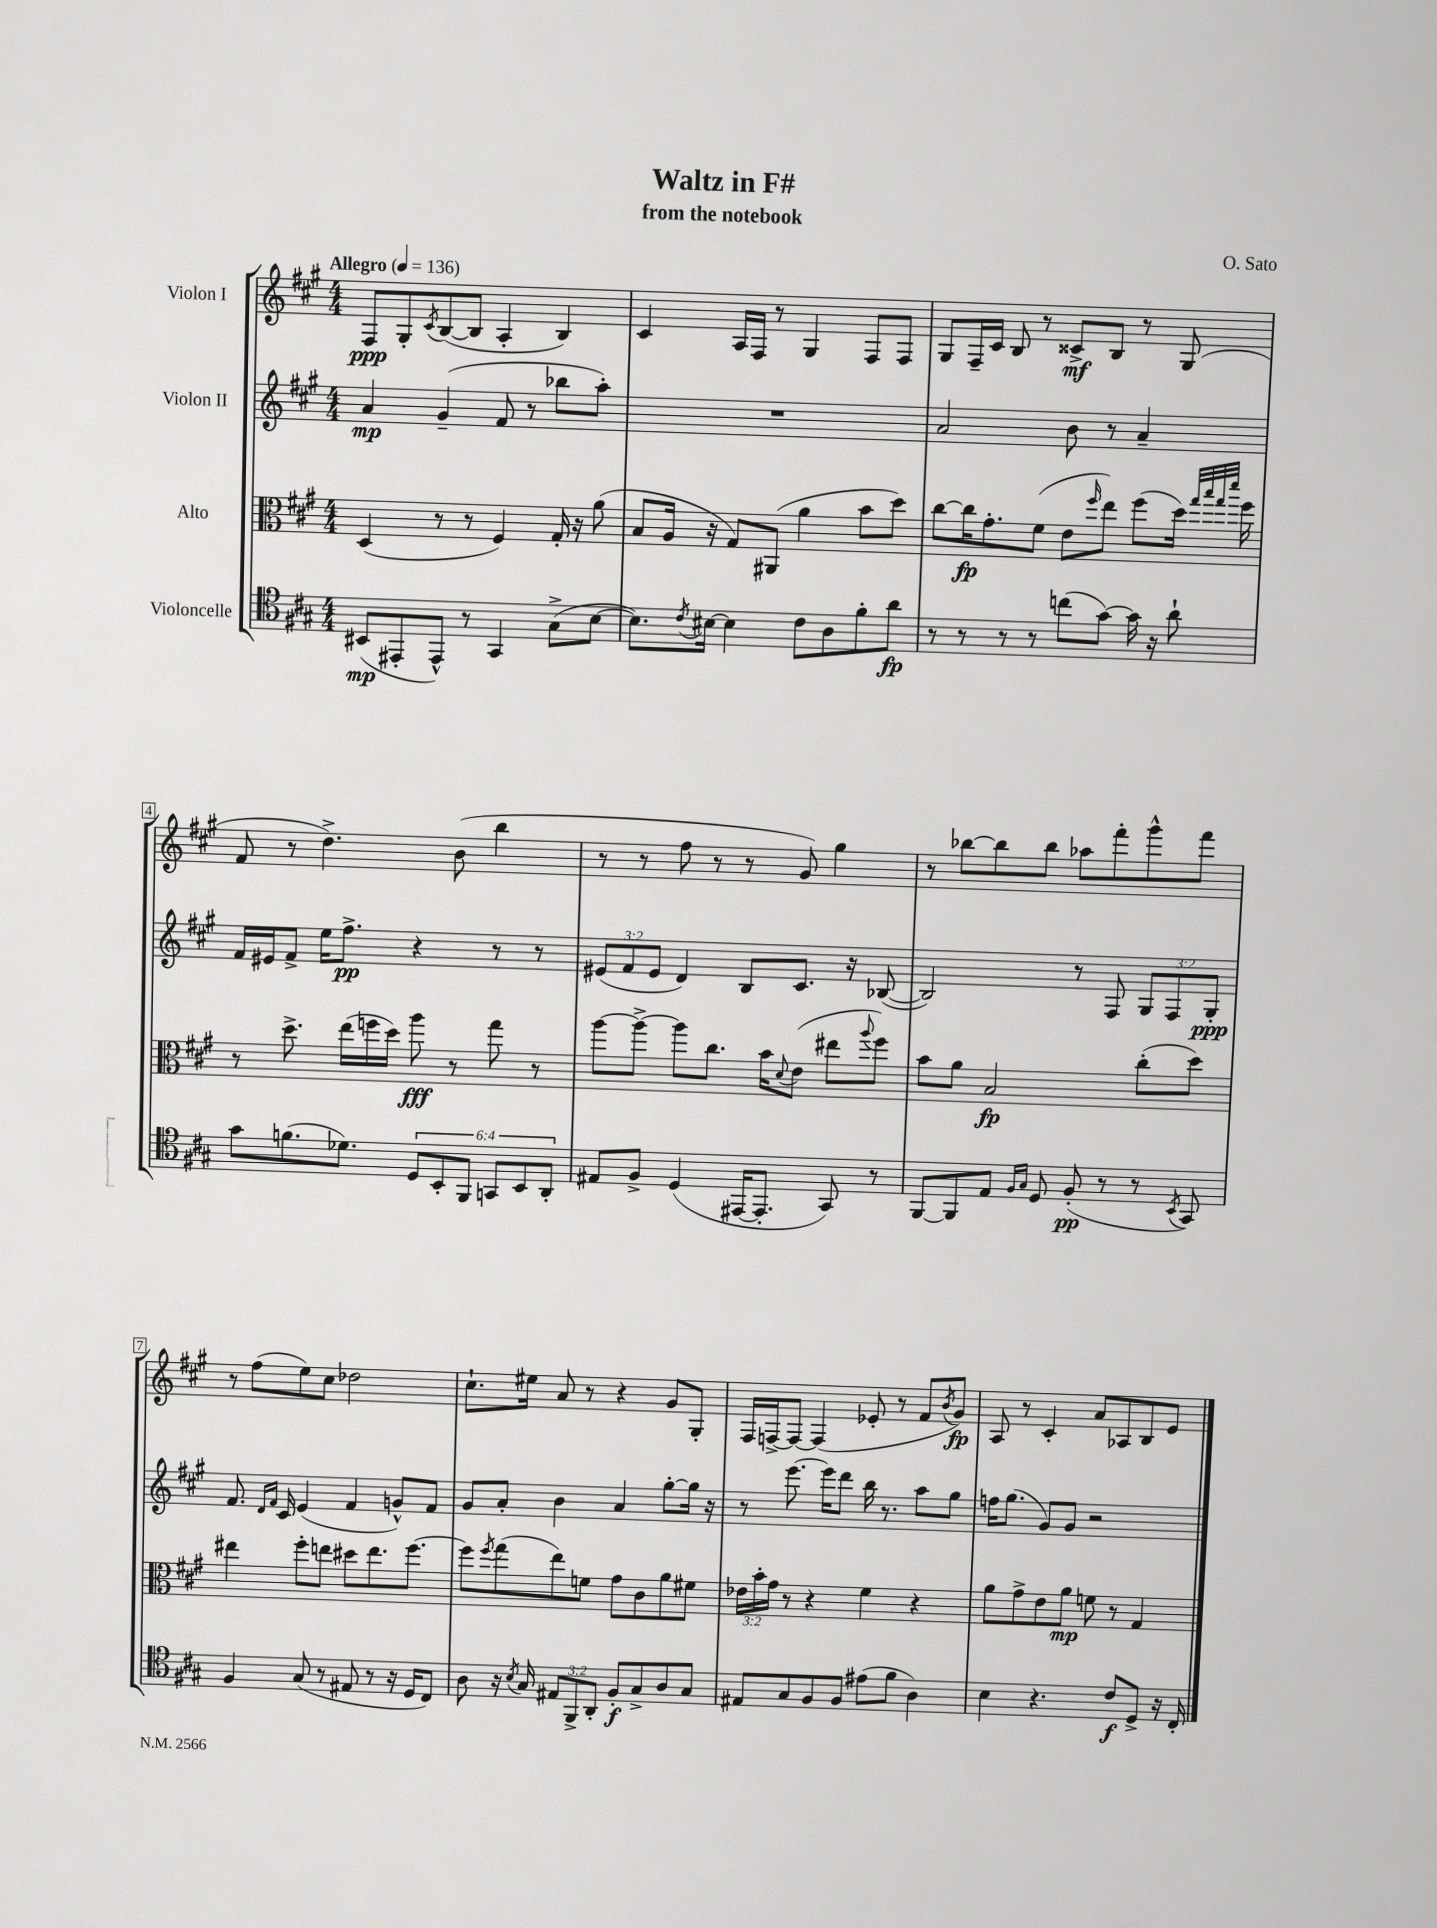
\header { title = "Waltz in F#" composer = "O. Sato" subtitle = "from the notebook" }
<<
\new StaffGroup <<
\new Staff = "s0" \with { instrumentName = "Violon I" } {
    \clef treble \key a \major \numericTimeSignature \time 4/4 \tempo "Allegro" 4 = 136
    fis8\ppp gis8-. \acciaccatura { cis'8 } b8~( b8 a4-. b4) |
    cis'4 a16 fis16 r8 gis4 fis8 fis8 |
    gis8 fis16-- cis'16 b8 r8 cisis'8->\mf b8 r8 gis8( |
    fis'8 r8 d''4.->) b'8( b''4 |
    r8 r8 fis''8 r8 r8 gis'8) gis''4 |
    r8 bes''8~ bes''8 bes''8 aes''8 fis'''8-. gis'''8-^ fis'''8 |
    r8 fis''8( e''8) cis''8 des''2 |
    cis''8.-! eis''16 a'8 r8 r4 gis'8 gis8-. |
    fis16 f16~-> f8~ f4( ees'8-. r8 fis'8 \acciaccatura { b'8 } gis'8\fp) |
    a8 r8 cis'4-. a'8 aes8 b8 e'8 \bar "|." |
}
\new Staff = "s1" \with { instrumentName = "Violon II" } {
    \clef treble \key a \major \numericTimeSignature \time 4/4 \override Staff.TupletNumber.text = #tuplet-number::calc-fraction-text
    a'4\mp gis'4--( fis'8 r8 bes''8 a''8-.) |
    R1 |
    a'2 b'8 r8 a'4-- |
    fis'16 eis'16 fis'8-> e''16 fis''8.->\pp r4 r8 r8 |
    \tuplet 3/2 { eis'8( fis'8 eis'8 } d'4) b8 cis'8. r16 bes8~( |
    bes2) r8 fis8 \tuplet 3/2 { gis8 fis8 gis8-.\ppp } |
    fis'8. \grace { d'16 fis'16 } cis'16 e'4( fis'4 g'8-^) fis'8 |
    gis'8 a'8-. b'4 a'4 gis''8~-. gis''16 r16 |
    r8 e'''8.~ e'''16 d'''8 b''16 r8. a''8 gis''8 |
    f''16 gis''8.( gis'8) gis'8 r2 \bar "|." |
}
\new Staff = "s2" \with { instrumentName = "Alto" } {
    \clef alto \key a \major \numericTimeSignature \time 4/4 \override Staff.TupletNumber.text = #tuplet-number::calc-fraction-text
    d4( r8 r8 fis4) gis16-. r16 a'8( |
    b8 a16 r16 gis8) ais,8( a'4 b'8 d''8) |
    cis''8~ cis''16\fp gis'8.-. fis'8( e'8 \grace { fis''16 } e''8) fis''8( d''16) \grace { gis''32 b''32 gis''32 d'''32 } fis''16 |
    r8 d''8.-> e''16( f''16 d''16) a''8\fff r8 gis''8 r8 |
    a''8~ a''8~-> a''8 cis''8. b'16 \appoggiatura { d'8 } e'8( eis''8 \appoggiatura { a''8 } fis''8) |
    b'8 a'8 b2\fp cis''8-.( d''8) |
    eis''4 fis''8-. e''8 dis''8 e''8. fis''8.~ |
    fis''8 \acciaccatura { fis''8 } gis''8( e''8) f'8 gis'8 cis'8 a'8 fis'8 |
    \tuplet 3/2 { ees'16 b'16-. gis'16 } r8 r4 fis'4 r4 |
    a'8 gis'8-> e'8 a'8\mp f'8 r8 gis4 \bar "|." |
}
\new Staff = "s3" \with { instrumentName = "Violoncelle" } {
    \clef tenor \key a \major \numericTimeSignature \time 4/4 \override Staff.TupletNumber.text = #tuplet-number::calc-fraction-text
    bis,8\mp( eis,8-. eis,8-^) r8 gis,4 gis8->( b8~ |
    b8.) \acciaccatura { cis'8 } bis16~ bis4 cis'8 a8 fis'8-. a'8\fp |
    r8 r8 r8 r8 c''8( gis'8~) gis'16 r16 a'8-! |
    gis'8 f'8.( des'8.) \tuplet 6/4 { d8 b,8-. fis,8 g,8 b,8 a,8-. } |
    eis8 fis8-> d4( eis,16~ eis,8.-. gis,8) r8 |
    fis,8~ fis,8 e8 \grace { fis16 gis16 } d8 fis8-.\pp( r8 r8 \acciaccatura { b,8 } gis,8) |
    fis4 gis8( r8 eis8 r8 r16 d16 cis8) |
    a8 r16 \acciaccatura { b8 } gis16 \tuplet 3/2 { eis8 fis,8-> a,8-. } fis8-.\f gis8-> a8 gis8 |
    eis8 gis8 fis8 fis8 eis'8( fis'8 a4) |
    b4 r4. cis'8\f d8-> r16 cis16-. \bar "|." |
}
>>
>>
\layout { \context { \Score \override BarNumber.stencil = #(make-stencil-boxer 0.1 0.3 ly:text-interface::print) } }
